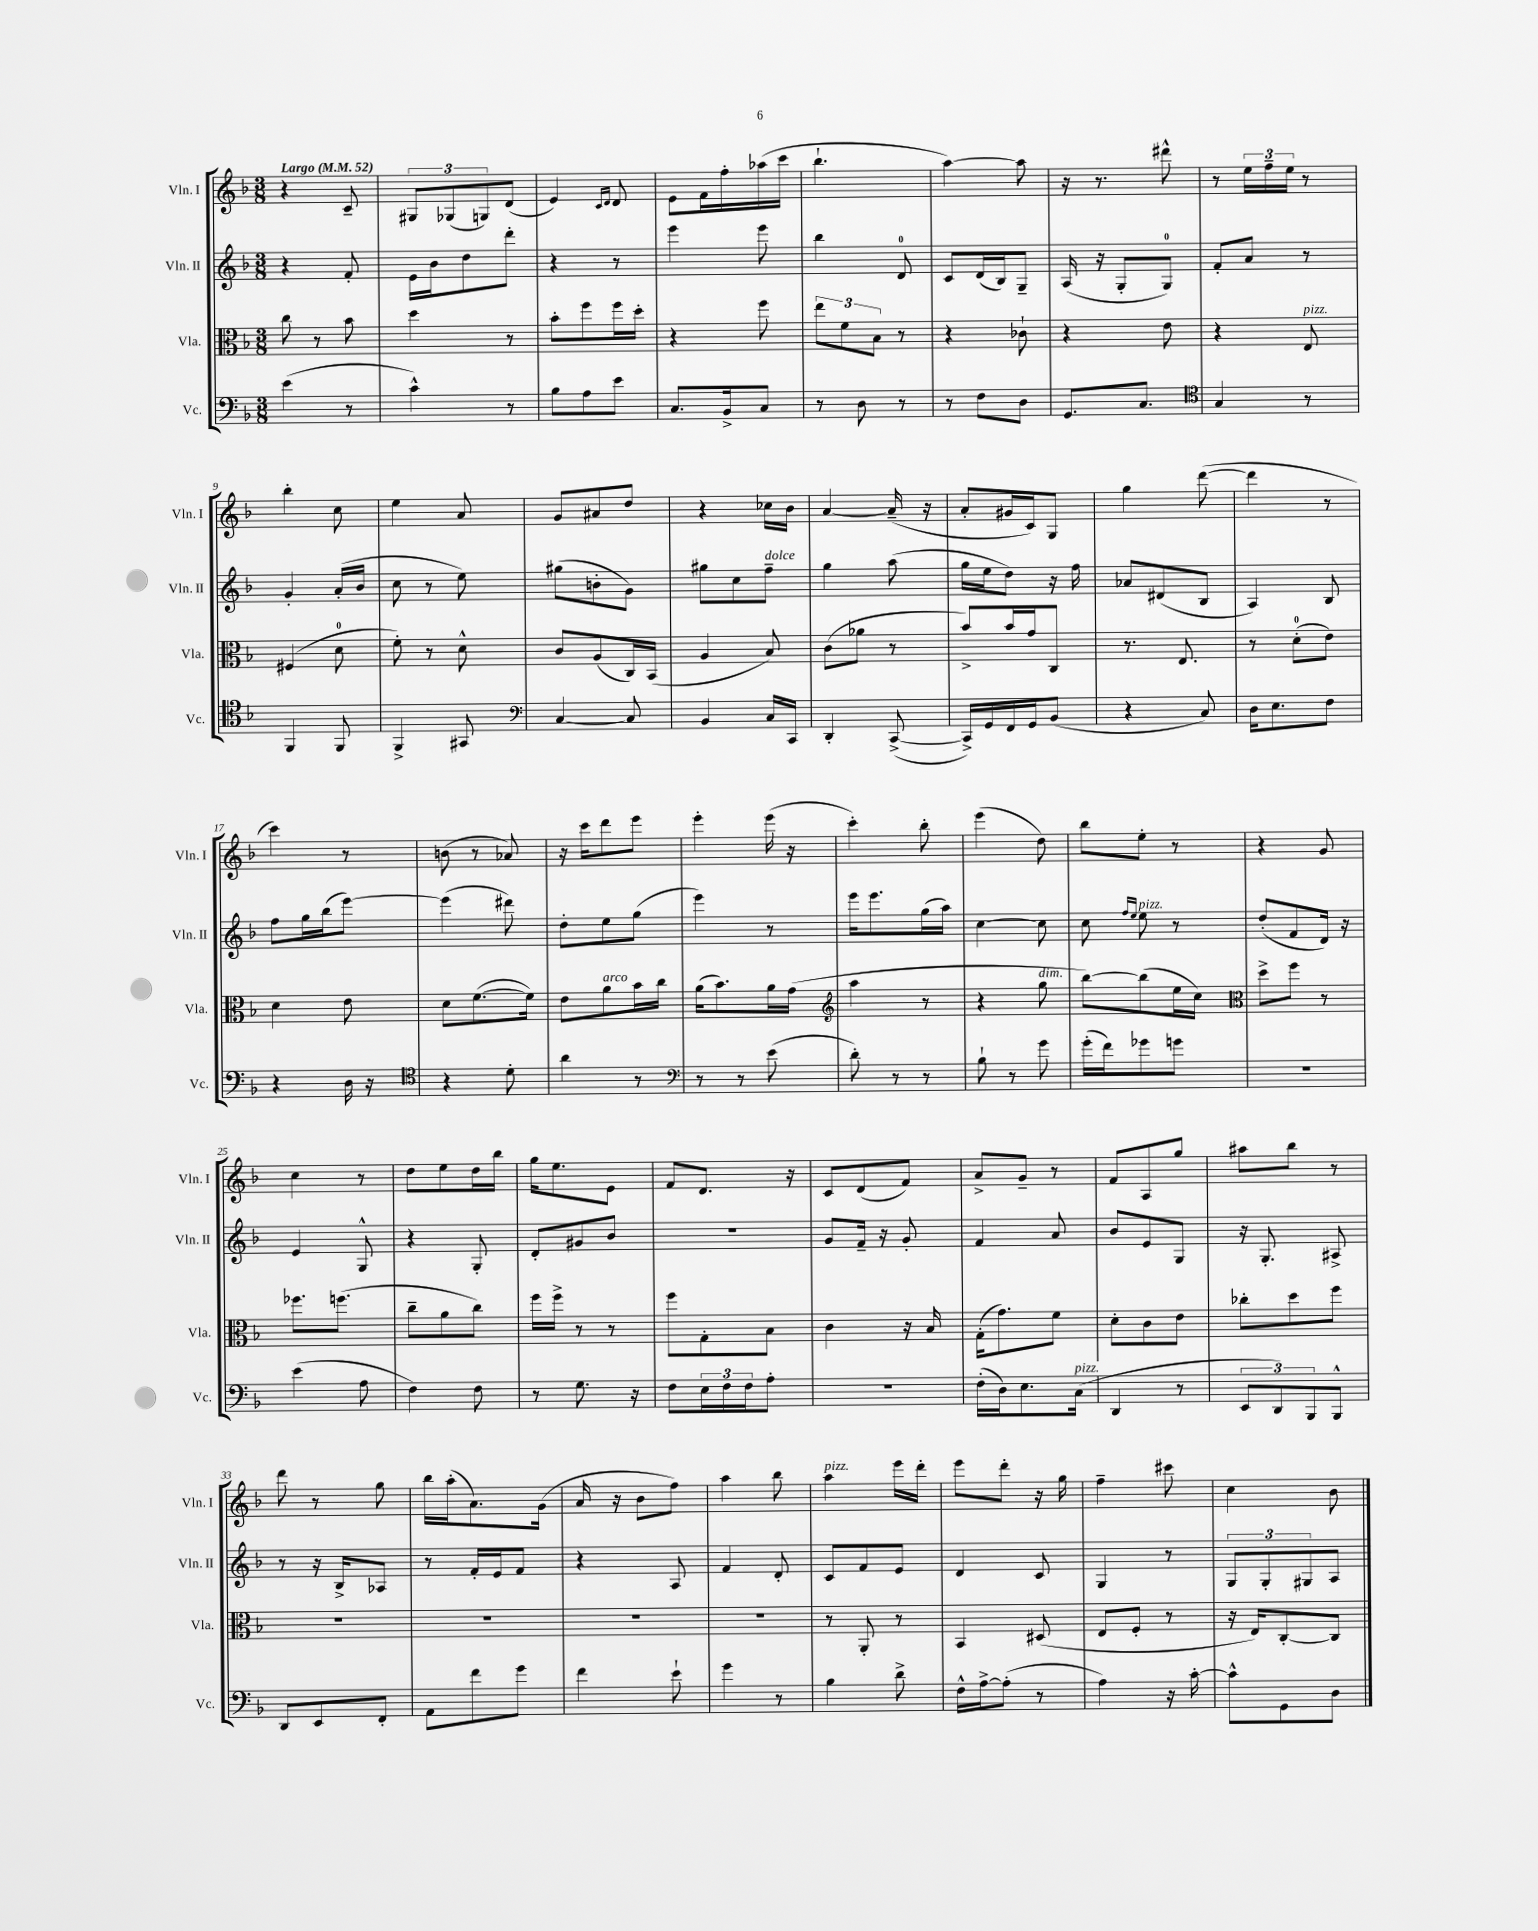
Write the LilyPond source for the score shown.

<<
\new StaffGroup <<
\new Staff = "s0" \with { instrumentName = "Vln. I" shortInstrumentName = "Vln. I" } {
    \clef treble \key f \major \numericTimeSignature \time 3/8 \tempo "Largo" 4 = 52
    r4 c'8-- |
    \tuplet 3/2 { gis8 ges8( g8) } d'8( |
    e'4) \grace { c'16 d'16 } d'8 |
    e'8 f'16 f''16-. aes''16( c'''16 |
    bes''4.-! |
    a''4~) a''8 |
    r16 r8. dis'''8-^ |
    r8 \tuplet 3/2 { e''16 f''16-- e''16 } r8 |
    bes''4-. c''8 |
    e''4 a'8 |
    g'8 ais'8 d''8 |
    r4 ces''16 bes'16 |
    a'4~ a'16--( r16 |
    a'8-. gis'16 c'16) g8 |
    g''4 d'''8~( |
    d'''4 r8 |
    c'''4) r8 |
    b'8( r8 aes'8) |
    r16 c'''16 d'''8 e'''8 |
    e'''4-. e'''16( r16 |
    c'''4-.) bes''8-. |
    e'''4( d''8) |
    bes''8 e''8-. r8 |
    r4 g'8 |
    c''4 r8 |
    d''8 e''8 d''16 bes''16 |
    g''16 e''8. e'8 |
    f'8 d'8. r16 |
    c'8 d'8( f'8) |
    a'8-> g'8-- r8 |
    f'8 a8 g''8 |
    ais''8 bes''8 r8 |
    d'''8 r8 g''8 |
    bes''16 a''16-.( a'8.) g'16( |
    a'16 r16 bes'8 f''8) |
    a''4 bes''8 |
    a''4^\markup { \italic "pizz." } e'''16 d'''16-. |
    e'''8 d'''8-. r16 g''16 |
    f''4-- cis'''8 |
    c''4 bes'8 \bar "|." |
}
\new Staff = "s1" \with { instrumentName = "Vln. II" shortInstrumentName = "Vln. II" } {
    \clef treble \key f \major \numericTimeSignature \time 3/8
    r4 f'8-. |
    e'16 bes'16 d''8 d'''8-. |
    r4 r8 |
    e'''4 e'''8 |
    bes''4 d'8-0 |
    c'8 d'16( bes16) g8-- |
    a16( r16 g8-. g8-0) |
    f'8-. a'8 r8 |
    g'4-. a'16-.( bes'16 |
    c''8 r8 e''8) |
    gis''8( b'8-. g'8) |
    gis''8 c''8 f''8--^\markup { \italic "dolce" } |
    g''4 a''8( |
    g''16 e''16 d''8) r16 f''16 |
    aes'8 dis'8( bes8 |
    a4) bes8 |
    f''8 g''16 bes''16( e'''8~) |
    e'''4( dis'''8) |
    d''8-. e''8 g''8( |
    e'''4) r8 |
    e'''16 e'''8. g''16( a''16) |
    c''4~ c''8 |
    c''8 \grace { f''16 e''16 } e''8^\markup { \italic "pizz." } r8 |
    d''8-.( f'8 d'16) r16 |
    e'4 g8-^ |
    r4 g8-. |
    d'8-. gis'8 bes'8 |
    R4. |
    g'8 f'16-- r16 g'8-. |
    f'4 a'8 |
    bes'8 e'8 g8 |
    r16 g8.-. ais8-> |
    r8 r16 bes16-> aes8 |
    r8 f'16-. e'16 f'8 |
    r4 a8 |
    f'4 d'8-. |
    c'8 f'8 e'8 |
    d'4 c'8 |
    g4 r8 |
    \tuplet 3/2 { g8 g8-. gis8 } a8 \bar "|." |
}
\new Staff = "s2" \with { instrumentName = "Vla." shortInstrumentName = "Vla." } {
    \clef alto \key f \major \numericTimeSignature \time 3/8
    c''8 r8 bes'8 |
    d''4 r8 |
    bes'8-. f''8 f''16 d''16-. |
    r4 f''8 |
    \tuplet 3/2 { e''8 f'8 bes8 } r8 |
    r4 ces'8-! |
    r4 e'8 |
    r4 e8^\markup { \italic "pizz." } |
    fis4( d'8-0 |
    f'8-.) r8 d'8-^ |
    c'8 a8( c16) bes,16( |
    a4 bes8) |
    c'8( aes'8 r8 |
    bes'8->) bes'16 g'16 c8 |
    r8. e8. |
    r8 d'8-0-.( e'8) |
    d'4 e'8 |
    d'8 f'8.~( f'16) |
    e'8 a'8^\markup { \italic "arco" } bes'16 c''16 |
    a'16( bes'8.) a'16 g'16( |
    \clef treble a''4 r8 |
    r4 g''8^\markup { \italic "dim." } |
    bes''8~) bes''8( e''16 c''16) |
    \clef alto d''8-> f''8 r8 |
    fes''8. f''8.( |
    c''8-- a'8 c''8) |
    f''16 f''16-> r8 r8 |
    f''8 g8-. bes8 |
    c'4 r16 bes16 |
    g16-.( g'8.) f'8 |
    d'8-. c'8 e'8 |
    ces''8-. d''8 f''8 |
    R4. |
    R4. |
    R4. |
    R4. |
    r8 a,8-. r8 |
    bes,4 dis8( |
    e8 f8-. r8 |
    r16 e16) c8~-. c8 \bar "|." |
}
\new Staff = "s3" \with { instrumentName = "Vc." shortInstrumentName = "Vc." } {
    \clef bass \key f \major \numericTimeSignature \time 3/8
    e'4( r8 |
    c'4-^) r8 |
    bes8 a8 e'8 |
    c8. bes,16-> c8 |
    r8 d8 r8 |
    r8 f8 d8 |
    g,8. c8. |
    \clef tenor g4 r8 |
    f,4 f,8 |
    f,4-> gis,8 |
    \clef bass c4~ c8 |
    bes,4 c16 c,16 |
    d,4-. c,8~->( |
    c,16->) g,16 f,16 g,16 bes,8( |
    r4 c8) |
    d16 e8. f8 |
    r4 d16 r16 |
    \clef tenor r4 d'8-. |
    a'4 r8 |
    \clef bass r8 r8 e'8( |
    d'8-.) r8 r8 |
    bes8-! r8 g'8 |
    g'16-.( f'16) ges'8 g'8 |
    r4. |
    e'4( a8 |
    f4) f8 |
    r8 g8. r16 |
    f8 \tuplet 3/2 { e16 f16 f16 } a8-. |
    R4. |
    f16-.( d16) e8. c16^\markup { \italic "pizz." }( |
    d,4 r8 |
    \tuplet 3/2 { e,8 d,8) bes,,8 } bes,,8-^ |
    d,8 e,8 f,8-. |
    a,8 f'8 g'8 |
    f'4 e'8-! |
    g'4 r8 |
    bes4 d'8-> |
    f16-^ a16~-> a8-.( r8 |
    a4) r16 c'16~-. |
    c'8-^ g,8 d8 \bar "|." |
}
>>
>>
